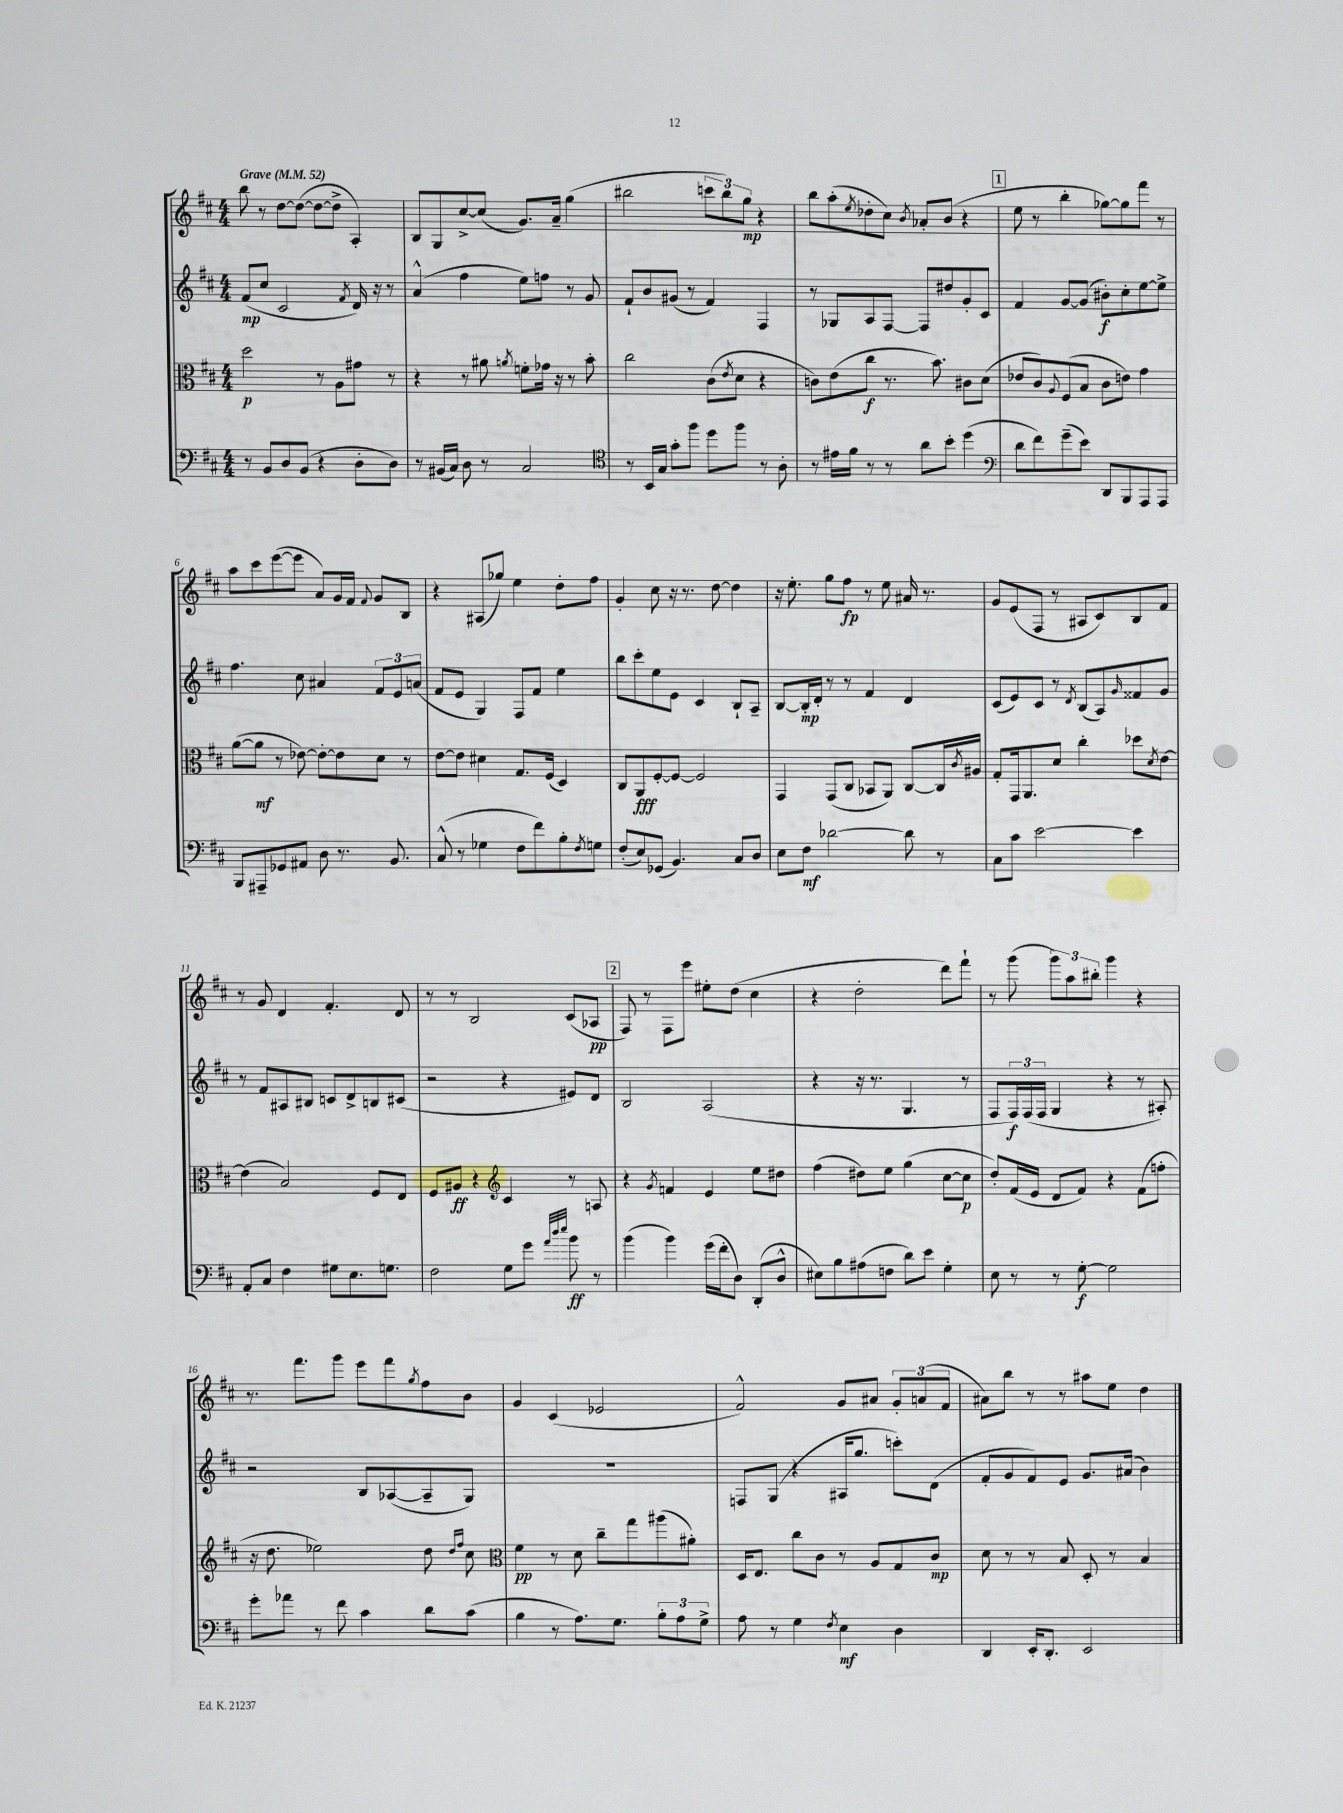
<<
\new StaffGroup <<
\new Staff = "s0" {
    \clef treble \key d \major \numericTimeSignature \time 4/4 \tempo "Grave" 4 = 52
    b''8 r8 d''8~ d''8~( d''8~ d''8-> a4-.) |
    b8 g8 cis''8~-> cis''8( g'8.) a'16-- g''4( |
    bis''2 \tuplet 3/2 { c'''8 bis''8) g''8\mp } r4 |
    b''8 a''8-.( \acciaccatura { e''8 } des''8-. cis''8) \acciaccatura { b'8 } aes'8-. b'8( r4 |
    \mark \markup { \box "1" } e''8 r8 b''4-. ges''8~) ges''8 fis'''8 r8 |
    a''8 cis'''8 e'''8~( e'''8 a'8) g'16 fis'16 \appoggiatura { fis'8 } g'8 b8 |
    r4 ais8( ges''8) e''4 d''8-. fis''8 |
    g'4-. cis''8 r16 r8. d''8~ d''4 |
    r16 e''8.-. g''8 fis''8\fp r8 e''8 ais'16 r8. |
    g'8 e'8( fis8 r8 ais8 cis'8) b8 fis'8 |
    r8 g'8 d'4 fis'4.-. d'8 |
    r8 r8 b2 cis'8( aes8\pp |
    \mark \markup { \box "2" } fis8) r8 fis8 e'''8 eis''8-. d''8( cis''4 |
    r4 d''2-. d'''8) fis'''8-! |
    r8 g'''8( \tuplet 3/2 { g'''8) a''8 bis''8-. } g'''4 r4 |
    r8. fis'''8. g'''8 e'''8 fis'''8 \acciaccatura { g''8 } fis''8 b'8 |
    g'4 cis'4( ees'2 |
    fis'2-^) g'8 ais'8 \tuplet 3/2 { g'8-. a'8( fis'8 } |
    ais'8) b''8 r8 r8 ais''8 e''8 d''4 \bar "|." |
}
\new Staff = "s1" {
    \clef treble \key d \major \numericTimeSignature \time 4/4
    fis'8\mp( cis''8 cis'2 \acciaccatura { fis'8 } d'16) r16 r8 |
    a'4-^( fis''4 e''8) f''8 r8 g'8 |
    fis'8-! b'8 gis'8( r8 fis'4) fis4 |
    r8 ges8 a8 fis8~ fis8 dis''8 g'8-. cis'8 |
    \mark \markup { \box "1" } fis'4 g'8~ g'8( bis'8-.\f) cis''8-. e''8~ e''8-> |
    fis''4. cis''8 ais'4 \tuplet 3/2 { fis'8 e'8 a'8( } |
    fis'8 e'8 g4) fis8 fis'8 e''4 |
    b''8 cis'''8-. e''8 e'8 cis'4 b8-! a8-- |
    b8~ b16-.\mp d'16-. r8 r8 fis'4 d'4 |
    cis'8( e'8) cis'8 r8 \acciaccatura { d'8 } b8( a8) \grace { g'16 } fisis'8 g'8 |
    r8 fis'8 ais8 bis8 c'8 d'8-> b8 cis'8( |
    r2 r4 eis'8) d'8 |
    \mark \markup { \box "2" } b2 a2( |
    r4 r16 r8. g4. r8 |
    fis8 \tuplet 3/2 { fis16\f) fis16( fis16 } g4 r4 r8 ais8-.) |
    r2 b8 aes8~( aes8-- g8) |
    R1 |
    f8 g8( r4 ais16 g''8. c'''8-.) d'8( |
    fis'8-. g'8 fis'8) e'8 g'8. ais'16( b'4) \bar "|." |
}
\new Staff = "s2" {
    \clef alto \key d \major \numericTimeSignature \time 4/4
    d''2\p r8 a8 gis'8 r8 |
    r4 r8 ais'8 \acciaccatura { a'8 } f'8-. ges'16 r16 r8 b'8-. |
    cis''2 cis'8( \acciaccatura { e'8 } d'8 r4 |
    c'8) e'8( cis''8\f r8. b'8.) cis'8 d'8( |
    \mark \markup { \box "1" } ees'8 cis'8) \appoggiatura { a8 } fis8( b8 cis'8 e'8) g'4 |
    a'8~( a'8\mf r8 ees'8~) ees'8~-. ees'8 d'8 r8 |
    e'8~ e'8 dis'4 g8. fis16( d4) |
    cis8 a,8\fff fis8~-. fis8~ fis2 |
    g,4 g,8( cis8 bes,8 a,8) cis8~ cis16 \acciaccatura { cis'8 } ais16 |
    g8-. g,16 a,8. d'8 cis''4-. des''8 \acciaccatura { d'8 } e'8~ |
    e'4( b2) fis8 e8 |
    fis8 ais8\ff r4 \clef treble cis'4 r8 a8 |
    \mark \markup { \box "2" } r4 \acciaccatura { g'8 } f'4 e'4 e''8 dis''8 |
    fis''4( dis''8) e''8 g''4( cis''8~ cis''8\p |
    d''8-.) fis'16( e'16 d'8 fis'8) r4 fis'8( f''8-. |
    r16 d''8. ees''2) d''8 \grace { d''16 fis''16 } cis''8 |
    \clef alto fis'4\pp r8 d'8 cis''8-- g''8 ais''8( ais'8-.) |
    d16 e8. cis''8 cis'8 r8 a8 g8 cis'8\mp |
    d'8 r8 r8 b8 d8-. r8 b4 \bar "|." |
}
\new Staff = "s3" {
    \clef bass \key d \major \numericTimeSignature \time 4/4
    r8 b,8 d8 b,8( r4 d8-. d8) |
    r8 bis,16( cis16) d8 r8 cis2 |
    \clef tenor r8 b,16 g16 g'8-. fis''8 d''8 fis''8 r8 a8-. |
    r8 eis'16 fis'16 r8 r8 a'8 b'8-. d''4( |
    \mark \markup { \box "1" } \clef bass d'8 fis'8) g'8--( e'8) d,8 b,,8 a,,8 a,,8 |
    b,,8 ais,,8-- ges,8 ais,8 d8 r8. b,8. |
    cis8-^( r8 ges4 fis8 fis'8) b8-. \acciaccatura { fis8 } g8 |
    fis8-.( e8) ges,8( b,4.) cis8 d8 |
    e8 fis8\mf des'2~ des'8 r8 |
    cis8 cis'8 e'2~ e'4 |
    a,8-. cis8 fis4 gis8 e8. g8. |
    fis2 g8 g'8 \grace { a'32 d''32 e''32 } b'8\ff r8 |
    \mark \markup { \box "2" } b'4( b'4) g'16( fis'16-. d8) d,8-.( d8-^ |
    eis8) b8 ais8( f8 d'8) e'8 g4-. |
    e8 r8 r8 g8~-.\f g2 |
    g'8-. aes'8 r8 fis'8 cis'4 d'8 cis'8( |
    b4 r8 a8.) g8. \tuplet 3/2 { b8-. a8 g8-> } |
    a8 r8 g4 \acciaccatura { fis8 } e4\mf d4 |
    d,4 e,16-. d,8.-. e,2 \bar "|." |
}
>>
>>
